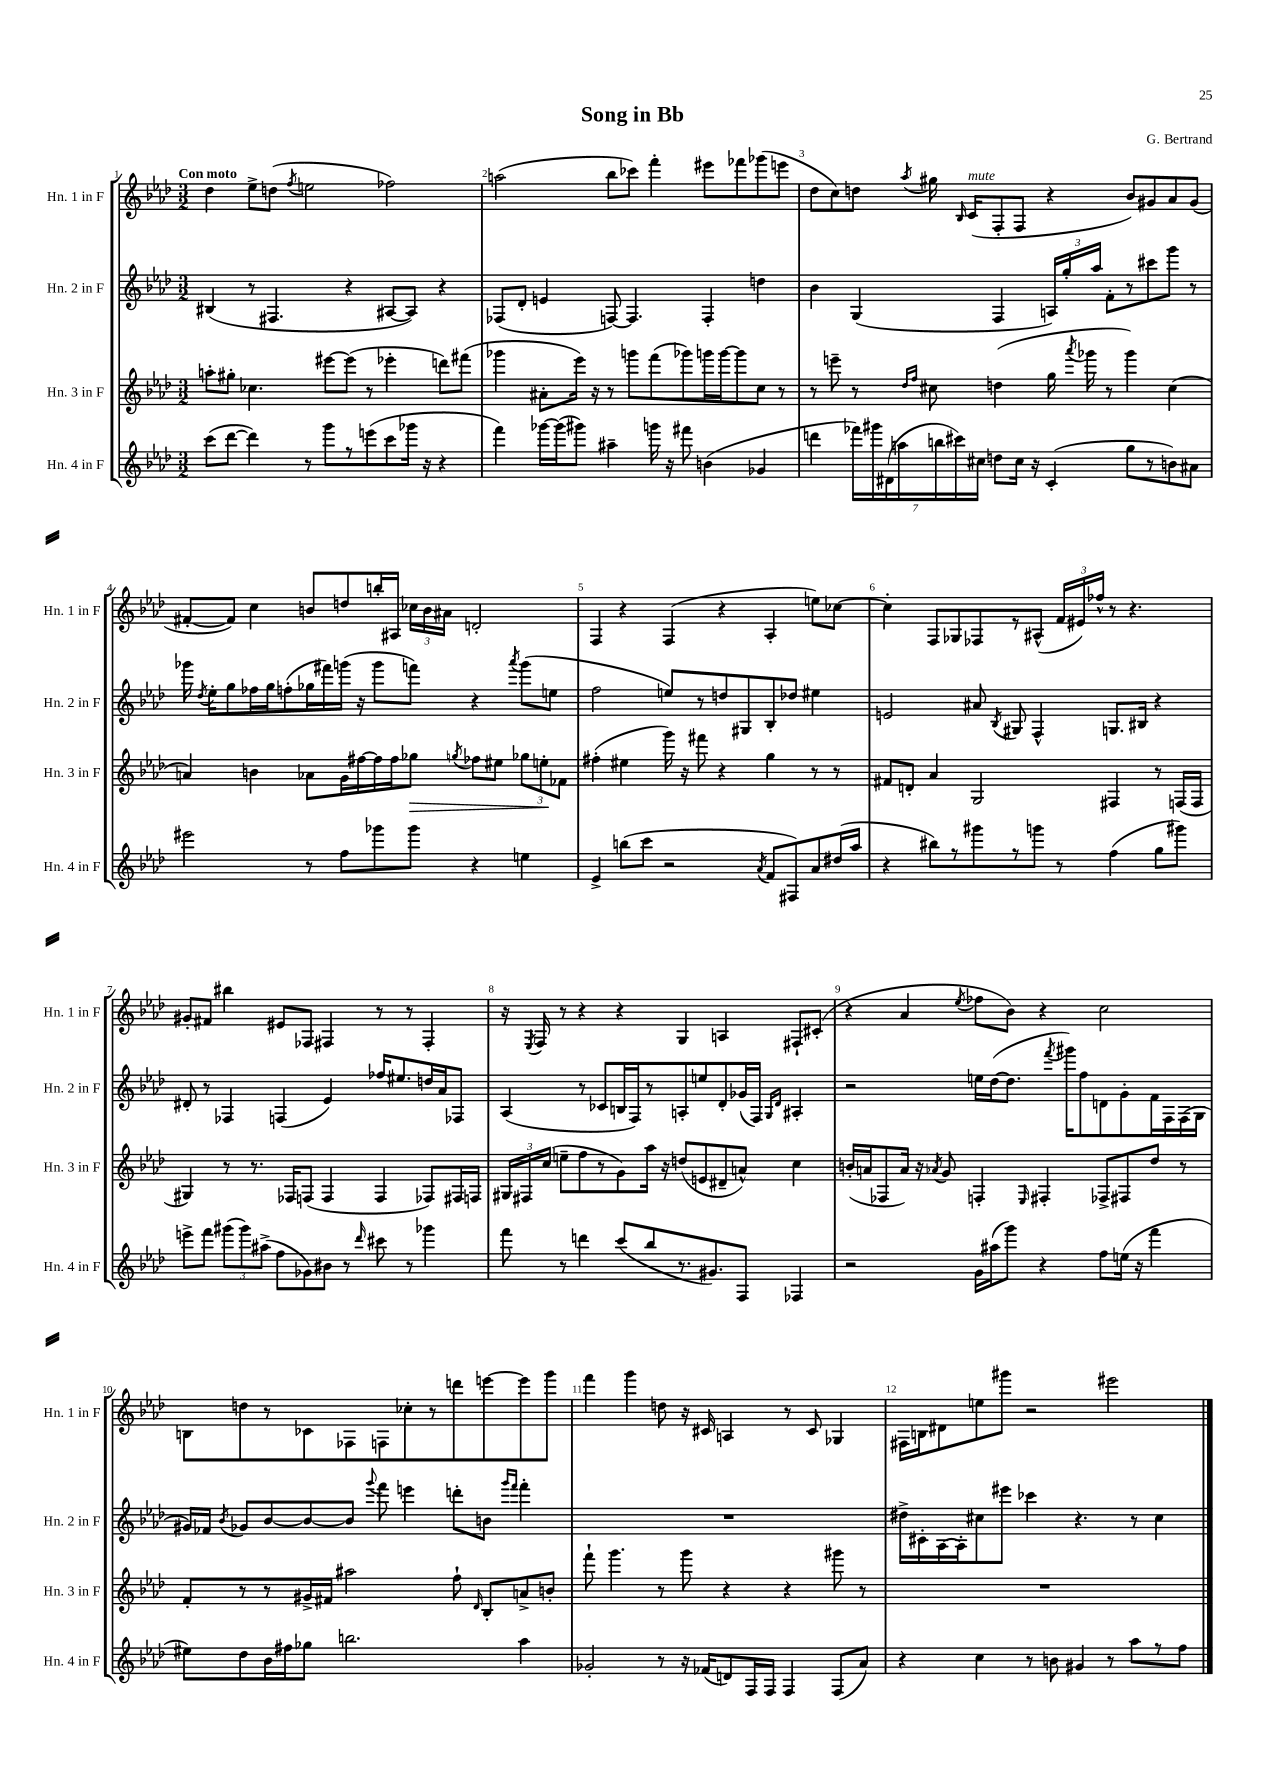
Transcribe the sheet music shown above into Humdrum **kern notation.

**kern	**kern	**kern	**kern
*staff4	*staff3	*staff2	*staff1
*clefG2	*clefG2	*clefG2	*clefG2
*k[b-e-a-d-]	*k[b-e-a-d-]	*k[b-e-a-d-]	*k[b-e-a-d-]
*M3/2	*M3/2	*M3/2	*M3/2
(8ccc\L	8aa'\L	(4B#/	4dd-\
[8ddd-\J	8gg#'\J	.	.
4ddd-\])	4.cc-\	8r	8ee-^\L
.	.	4.F#/	(8dd\J
.	.	.	8qff/
8r	.	.	2ee\
8ggg\L	[8eee#\L	.	.
8r	(8eee#\]J	4r	.
(8eee\	8r	.	.
8ccc\	4eee-'\	[8A#/L	2ff-\)
16ggg-\Jk	.	8A#/]J)	.
16r	.	.	.
4r	8ddd\L)	4r	.
.	(8fff#\J	.	.
=	=	=	=
4fff\)	4ggg-\	(8F-/L	(2aa\
.	.	8d-'/J	.
[16ggg-\LL	8a#'\L	4e/	.
(16ggg-\]J	.	.	.
8ggg#\J)	16eee-\Jk)	.	.
.	16r	.	.
4aa#~\	8r	[8F/)	8bb-\L
.	8ggg\L	4.F/]	8ccc-\J)
16ggg\	(8fff\	.	4fff'\
16r	.	.	.
8fff#\	8ggg-\)	.	.
(4b\	16ggg\L	4F'/	8eee#\L
.	[16ggg\J	.	.
.	8ggg\]	.	8fff-\
4g-/	8cc\J	4dd\	(8ggg-\
.	8r	.	8eee\J
=	=	=	=
4ddd\	8r	4b-\	8dd-\L
.	8eee~\	.	8cc\)
28fff-\LL)	8r	(4G/	8dd\J
28ggg#\	.	.	.
(28d#\	.	.	.
28aa\	.	.	.
.	16qqdd-/LL	.	.
.	16qqff/JJ	.	8qaa-/
.	8cc#\	.	16gg#\
28bb\	.	.	.
28ccc#\)	.	.	.
.	.	.	16qqB-/
.	.	.	(16c/LK
28cc#\JJ	.	.	.
8dd\L	(4dd\	4F/	8F'/
16cc#\Jk	.	.	8F/J
16r	.	.	.
(4c'/	16gg\	24A/LL)	4r
.	.	24gg'/	.
.	8qaaa-/	.	.
.	16ggg-\	.	.
.	.	24aa-/JJ	.
.	8r	8f'\L	.
8gg\L	4ggg-\)	8r	8b-/L)
8r	.	8ccc#\	8g#/
8b\)	(4cc#\	8ggg\J	8a-/
8a#\J	.	8r	(8g#/J
=	=	=	=
2eee#\	4a/)	16ggg-\	[8f#'/L
.	.	8qdd-/	.
.	.	16ee-'\LK	.
.	.	8gg\	8f#/]J)
.	4b\	16ff-\L	4cc\
.	.	16gg\J	.
.	.	(8ff'\	.
8r	8a-\L	16gg-\L	8b/L
.	.	16fff#\)	.
8ff\L	16g\L	(16ggg\JJ	8dd/
.	[16ff#\	16r	.
8ggg-\	16ff#\]	8ggg\L	16bb'/L
.	16ff#\J	.	16A#/JJ
8ggg-\J	8gg-\J	8fff\J)	24cc-\LL
.	.	.	24b\
.	.	.	24a#\JJ
.	8qgg/	.	.
4r	8ff-\L	4r	2d'/
.	8ee#\J	.	.
.	.	8qaaa-/	.
4ee\	12gg-\L	(8ggg\L	.
.	12ee'\	.	.
.	.	8ee\J	.
.	12f-\J	.	.
=	=	=	=
4e-^/	(4ff#'\	2ff\	4F/
(8bb\L	4ee#\	.	4r
8ccc\J	.	.	.
2r	16ggg\)	8ee/L)	(4F/
.	16r	.	.
.	8fff#\	8r	.
.	4r	8dd/	4r
.	.	8G#/	.
8qa-/	.	.	.
8f/L	4gg\	8B-'/	4A-'/
8F#/)	.	8dd-/J	.
8a-/	8r	4ee#\	8ee\L)
(16dd#/L	8r	.	[8cc-\J
16aa-/JJ	.	.	.
=	=	=	=
4r	8f#/L	2e/	4cc-'\]
.	8d'/J	.	.
8bb#\L)	4a-/	.	8F/L
8r	.	.	8G-/
8ggg#\	2G/	8a#/	8F-/
.	.	8qB-/	.
8r	.	8G#/	8r
8ggg\J	.	4F^^/	(8A#^^/J
8r	.	.	24f/LL
.	.	.	24e#/)
.	.	.	24ff-^^/JJ
(4ff\	4F#/	8.G/L	8r
.	.	.	4.r
.	.	16B#/Jk	.
8gg\L	8r	4r	.
8ggg#\J)	(16F/LL	.	.
.	16F/JJ	.	.
=	=	=	=
8eee^\L	4G#/)	8d#'/	8g#'/L
8fff\J	.	8r	8f#/J
(12ggg#\L	8r	4F-/	4bb#\
12ggg#\)	.	.	.
.	8.r	.	.
(12aa#^\J	.	.	.
8ff\L	.	(4F/	8e#/L
.	16F-/LK	.	.
8g-\)	(8F/J	.	8F-/J
8b#\J	4F/	4e-/)	4F#/
8r	.	.	.
16qqddd-/	.	.	.
8ccc#\	4F/	16ff-/LK	8r
.	.	8.ee#/	.
8r	.	.	8r
4ggg-\	8F-/L)	16dd/L	4F#'/
.	.	16a-/J	.
.	16F#/L	8F-/J	.
.	16F/JJ	.	.
=	=	=	=
8fff\	24G#/LL	(4A-/	16r
.	24F#/	.	.
.	.	.	8qE-/
.	.	.	16F/
.	(24cc/JJ	.	.
8r	8ee~\L	.	8r
4ddd\	8ff\	8r	4r
.	8r	8c-/L	.
(8ccc/L	8g\)	16B/L	4r
.	.	16F/J)	.
8bb-/	16aa-\Jk	8r	.
.	16r	.	.
8.r	(8dd/L	8A'/	4G/
.	8e/	8ee/	.
8.g#/)	.	.	.
.	8d#~/	8d-'/	4A/
8F/J	8a^^/J)	(16g-/L	.
.	.	16F/JJ)	.
.	.	16qqG/LL	.
.	.	16qqd-/JJ	.
4F-/	4cc\	4A#'/	8F#`/L
.	.	.	(8c#'/J
=	=	=	=
2r	(16b'/LL	2r	4r
.	16a/J	.	.
.	8F-/	.	.
.	16a/Jk)	.	4a-/
.	16r	.	.
.	8qa-/	.	.
.	8g/	.	.
.	.	.	8qee-/
16g\LL	4F'/	16ee\LL	8ff-\L
(16aa#\J	.	([16dd-\J	.
8ggg\J)	.	8.dd-\]J	8b-\J)
.	16qqE-/	.	.
4r	4F#'/	.	4r
.	.	8qfff/	.
.	.	16ggg#\LK)	.
.	.	8ff\	.
8ff\L	8F-^/L	8d\	2cc\
(16ee\Jk	8F#/	8g'\	.
16r	.	.	.
4fff\	8dd-/J	16f\L	.
.	.	16F\	.
.	8r	(16F\	.
.	.	16G\JJ	.
=	=	=	=
8ee#\L)	8f'/L	16g#/LL)	8B\L
.	.	16f-/JJ	.
.	.	8qb-/	.
8dd-\	8r	8g-/L	8dd\
16b-\L	8r	[8b-/	8r
16ff#\J	.	.	.
8gg-\J	16g#^/L	8b-/_	8c-\
.	16f#/JJ	.	.
2.bb\	2aa#\	8b-/]J	8F-\
.	.	8qqggg/	.
.	.	8fff\	8F\
.	.	4eee\	8cc-'\
.	.	.	8r
.	8ff`\	8ddd'\L	8ddd\
.	16qqd-/	.	.
.	8B-'/L	8b\J	[8eee\
.	.	16qqggg/LL	.
.	.	16qqfff/JJ	.
4aa-\	8a^/	4fff'\	8eee\]
.	8b'/J	.	8ggg\J
=	=	=	=
2g-'/	8fff`\	1.r	4fff\
.	4.ggg\	.	.
.	.	.	4ggg\
8r	8r	.	8dd\
16r	8ggg\	.	16r
(16f-/LK	.	.	16c#/
8d/)	4r	.	4A/
16F/L	.	.	.
16F/JJ	.	.	.
4F/	4r	.	8r
.	.	.	8c#/
(8F/L	8ggg#\	.	4G-/
8a-/J)	8r	.	.
=	=	=	=
4r	1.r	16dd#^\LL	16F#\LL
.	.	16c#'\	16B\J
.	.	[16A-\	8d#\
.	.	16A-'\]J	.
4cc\	.	8cc#\	8ee\
.	.	8eee#\J	8ggg#\J
8r	.	4ccc-\	2r
8b\	.	.	.
4g#/	.	4.r	.
8r	.	.	2eee#\
8aa-\L	.	8r	.
8r	.	4cc#\	.
8ff\J	.	.	.
==	==	==	==
*-	*-	*-	*-
